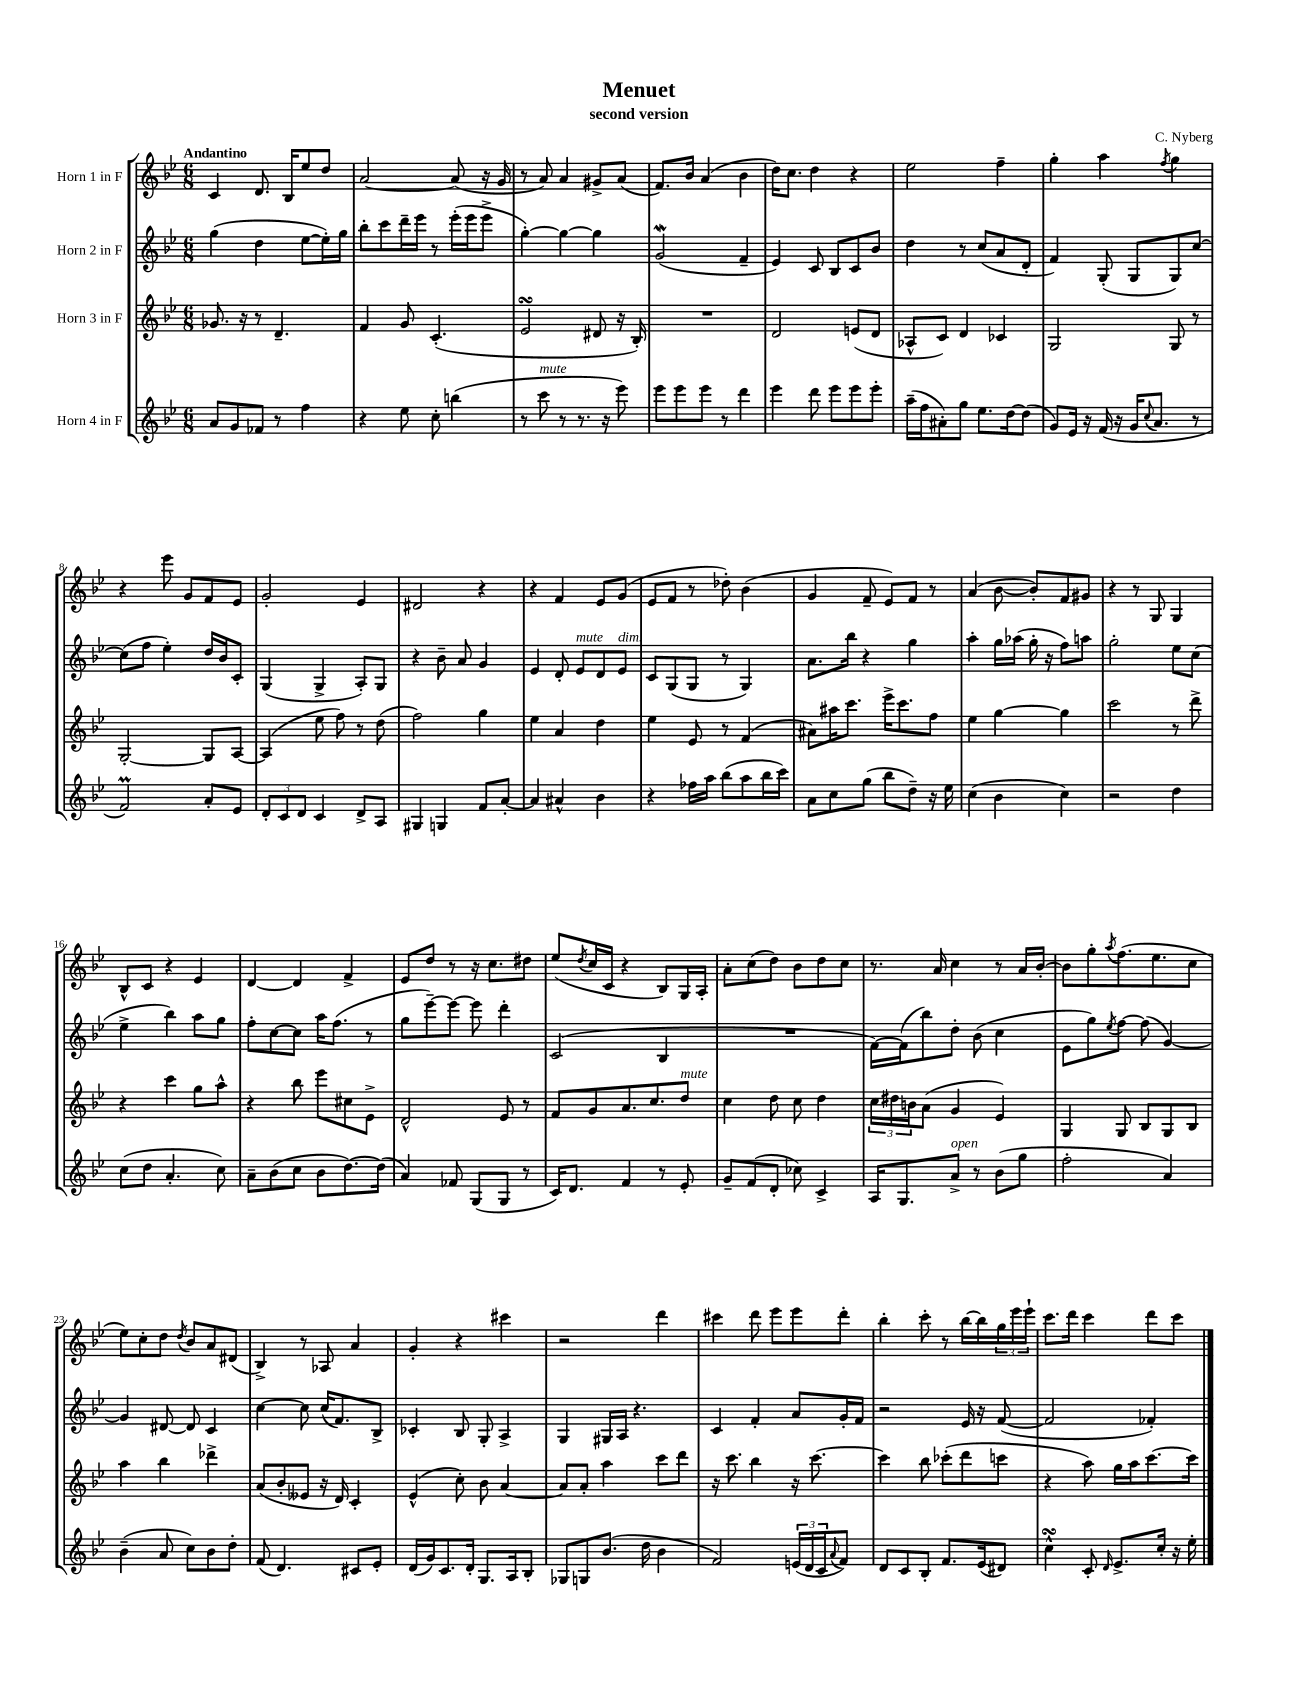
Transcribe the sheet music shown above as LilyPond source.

\header { title = "Menuet" composer = "C. Nyberg" subtitle = "second version" }
<<
\new StaffGroup <<
\new Staff = "s0" \with { instrumentName = "Horn 1 in F" } {
    \clef treble \key bes \major \numericTimeSignature \time 6/8 \tempo "Andantino"
    c'4 d'8. bes16 ees''8 d''8 |
    a'2~ a'8( r16 g'16 |
    r8 a'8) a'4 gis'8-> a'8( |
    f'8.) bes'16 a'4( bes'4 |
    d''16) c''8. d''4 r4 |
    ees''2 f''4-- |
    g''4-. a''4 \acciaccatura { f''8 } g''4 |
    r4 ees'''8 g'8 f'8 ees'8 |
    g'2-. ees'4 |
    dis'2 r4 |
    r4 f'4 ees'8 g'8( |
    ees'8 f'8 r8 des''8-.) bes'4( |
    g'4 f'8-- ees'8) f'8 r8 |
    a'4( bes'8~ bes'8-.) f'8 gis'8 |
    r4 r8 g8 g4 |
    bes8-^ c'8 r4 ees'4 |
    d'4~ d'4 f'4-> |
    ees'8 d''8 r8 r16 c''8. dis''8 |
    ees''8( \acciaccatura { d''8 } c''16 c'16 r4 bes8) g16 a16-. |
    a'8-. c''8( d''8) bes'8 d''8 c''8 |
    r8. a'16 c''4 r8 a'16 bes'16~-. |
    bes'8 g''8-. \acciaccatura { a''8 } f''8.( ees''8. c''8 |
    ees''8) c''8-. d''8 \acciaccatura { d''8 } bes'8 a'8 dis'8( |
    bes4->) r8 aes8 a'4 |
    g'4-. r4 cis'''4 |
    r2 d'''4 |
    cis'''4 d'''8 ees'''8 ees'''8 d'''8-. |
    bes''4-. c'''8-. r8 bes''16~ bes''16 \tuplet 3/2 { g''16 ees'''16 ees'''16-! } |
    c'''8. d'''16 c'''4 d'''8 c'''8 \bar "|." |
}
\new Staff = "s1" \with { instrumentName = "Horn 2 in F" } {
    \clef treble \key bes \major \numericTimeSignature \time 6/8
    g''4( d''4 ees''8~ ees''16-.) g''16 |
    bes''8-. c'''8 d'''16-- ees'''16 r8 ees'''16-.( ees'''16 ees'''8-> |
    g''4~-.) g''4~ g''4 |
    g'2\mordent( f'4-- |
    ees'4) c'8 bes8 c'8 bes'8 |
    d''4 r8 c''8( a'8 d'8-. |
    f'4) g8-.( g8 g8) c''8~ |
    c''8( f''8 ees''4-.) d''16 bes'16 c'8-. |
    g4( g4-> a8-.) g8 |
    r4 bes'8-- a'8 g'4 |
    ees'4 d'8-. ees'8^\markup { \italic "mute" } d'8 ees'8^\markup { \italic "dim." } |
    c'8 g8( g8 r8 g4) |
    a'8. bes''16 r4 g''4 |
    a''4-. g''16 aes''16( g''16-. r16 f''8) a''8 |
    g''2-. ees''8 c''8( |
    ees''4-> bes''4) a''8 g''8 |
    f''8-. c''8~ c''8 a''16 f''8.( r8 |
    g''8 ees'''8~--) ees'''8~ ees'''8 d'''4-. |
    c'2( bes4 |
    R2. |
    f'16~) f'16( bes''8) d''8-. bes'8( c''4 |
    ees'8 g''8) \acciaccatura { ees''8 } f''8~ f''8( g'4~) |
    g'4 dis'8~ dis'8 c'4 |
    c''4~ c''8 c''16( f'8.) bes8-> |
    ces'4-. bes8 g8-. a4-> |
    g4 gis16 a16 r4. |
    c'4 f'4-. a'8 g'16-. f'16 |
    r2 ees'16 r16 f'8~( |
    f'2 fes'4-.) \bar "|." |
}
\new Staff = "s2" \with { instrumentName = "Horn 3 in F" } {
    \clef treble \key bes \major \numericTimeSignature \time 6/8
    ges'8. r16 r8 d'4.-- |
    f'4 g'8 c'4.-.( |
    ees'2\turn dis'8 r16 bes16-.) |
    R2. |
    d'2 e'8( d'8 |
    aes8-^ c'8) d'4 ces'4 |
    g2 g8 r8 |
    g2~-. g8 a8~ |
    a4( ees''8 f''8) r8 d''8( |
    f''2) g''4 |
    ees''4 a'4 d''4 |
    ees''4 ees'8 r8 f'4( |
    ais'8) ais''16 c'''8. ees'''16-> c'''8. f''8 |
    ees''4 g''4~ g''4 |
    c'''2 r8 d'''8-> |
    r4 c'''4 g''8 a''8-^ |
    r4 bes''8 ees'''8 cis''8 ees'8-> |
    d'2-^ ees'8 r8 |
    f'8 g'8 a'8. c''8. d''8^\markup { \italic "mute" } |
    c''4 d''8 c''8 d''4 |
    \tuplet 3/2 { c''16 dis''16 b'16 } a'8( g'4 ees'4) |
    g4 g8 bes8 g8 bes8 |
    a''4 bes''4 des'''4-> |
    a'8( bes'8-. eeses'8 r16 d'16) c'4-. |
    ees'4-^( c''8-.) bes'8 a'4~ |
    a'8 a'8-. a''4 c'''8 d'''8 |
    r16 c'''8. bes''4 r16 c'''8.~ |
    c'''4 bes''8 ces'''8-.( d'''8 c'''8 |
    r4 a''8) g''16 a''16 c'''8.~ c'''16 \bar "|." |
}
\new Staff = "s3" \with { instrumentName = "Horn 4 in F" } {
    \clef treble \key bes \major \numericTimeSignature \time 6/8
    a'8 g'8 fes'8 r8 f''4 |
    r4 ees''8 c''8-. b''4( |
    r8 c'''8^\markup { \italic "mute" } r8 r8. r16 ees'''8) |
    ees'''8 ees'''8 ees'''8 r8 d'''4 |
    ees'''4 d'''8 ees'''8 ees'''8 ees'''8-. |
    a''16--( f''16 ais'8-.) g''8 ees''8. d''16~ d''8( |
    g'8) ees'16 r16 f'16( r16 g'16 \appoggiatura { c''8 } a'8. r8 |
    f'2\prall) a'8-. ees'8 |
    \tuplet 3/2 { d'8-. c'8 d'8 } c'4 d'8-> a8 |
    gis4 g4 f'8 a'8~-. |
    a'4 ais'4-^ bes'4 |
    r4 fes''16 a''16 bes''8( a''8 bes''16 c'''16) |
    a'8 c''8 g''8( bes''8 d''8--) r16 ees''16 |
    c''4( bes'4 c''4) |
    r2 d''4 |
    c''8( d''8 a'4.-. c''8) |
    a'8-- bes'8( c''8 bes'8 d''8.~) d''16( |
    a'4) fes'8 g8( g8 r8 |
    c'16) d'8. f'4 r8 ees'8-. |
    g'8-- f'8( d'8-. ces''8) c'4-> |
    a16 g8. a'8->^\markup { \italic "open" } r8 bes'8( g''8 |
    f''2-. a'4) |
    bes'4--( a'8 c''8) bes'8 d''8-. |
    f'8( d'4.) cis'8 ees'8-. |
    d'16( g'16) c'8. d'16-. g8. a16 bes8-. |
    ges8 g8 bes'8.( d''16 bes'4 |
    f'2) \tuplet 3/2 { e'16( d'16 c'16 } \appoggiatura { a'8 } f'8) |
    d'8 c'8 bes8-. f'8. ees'16( dis'8) |
    c''4-^\turn c'8-. \grace { d'16 } ees'8.-> c''16-. r16 ees''16-. \bar "|." |
}
>>
>>
